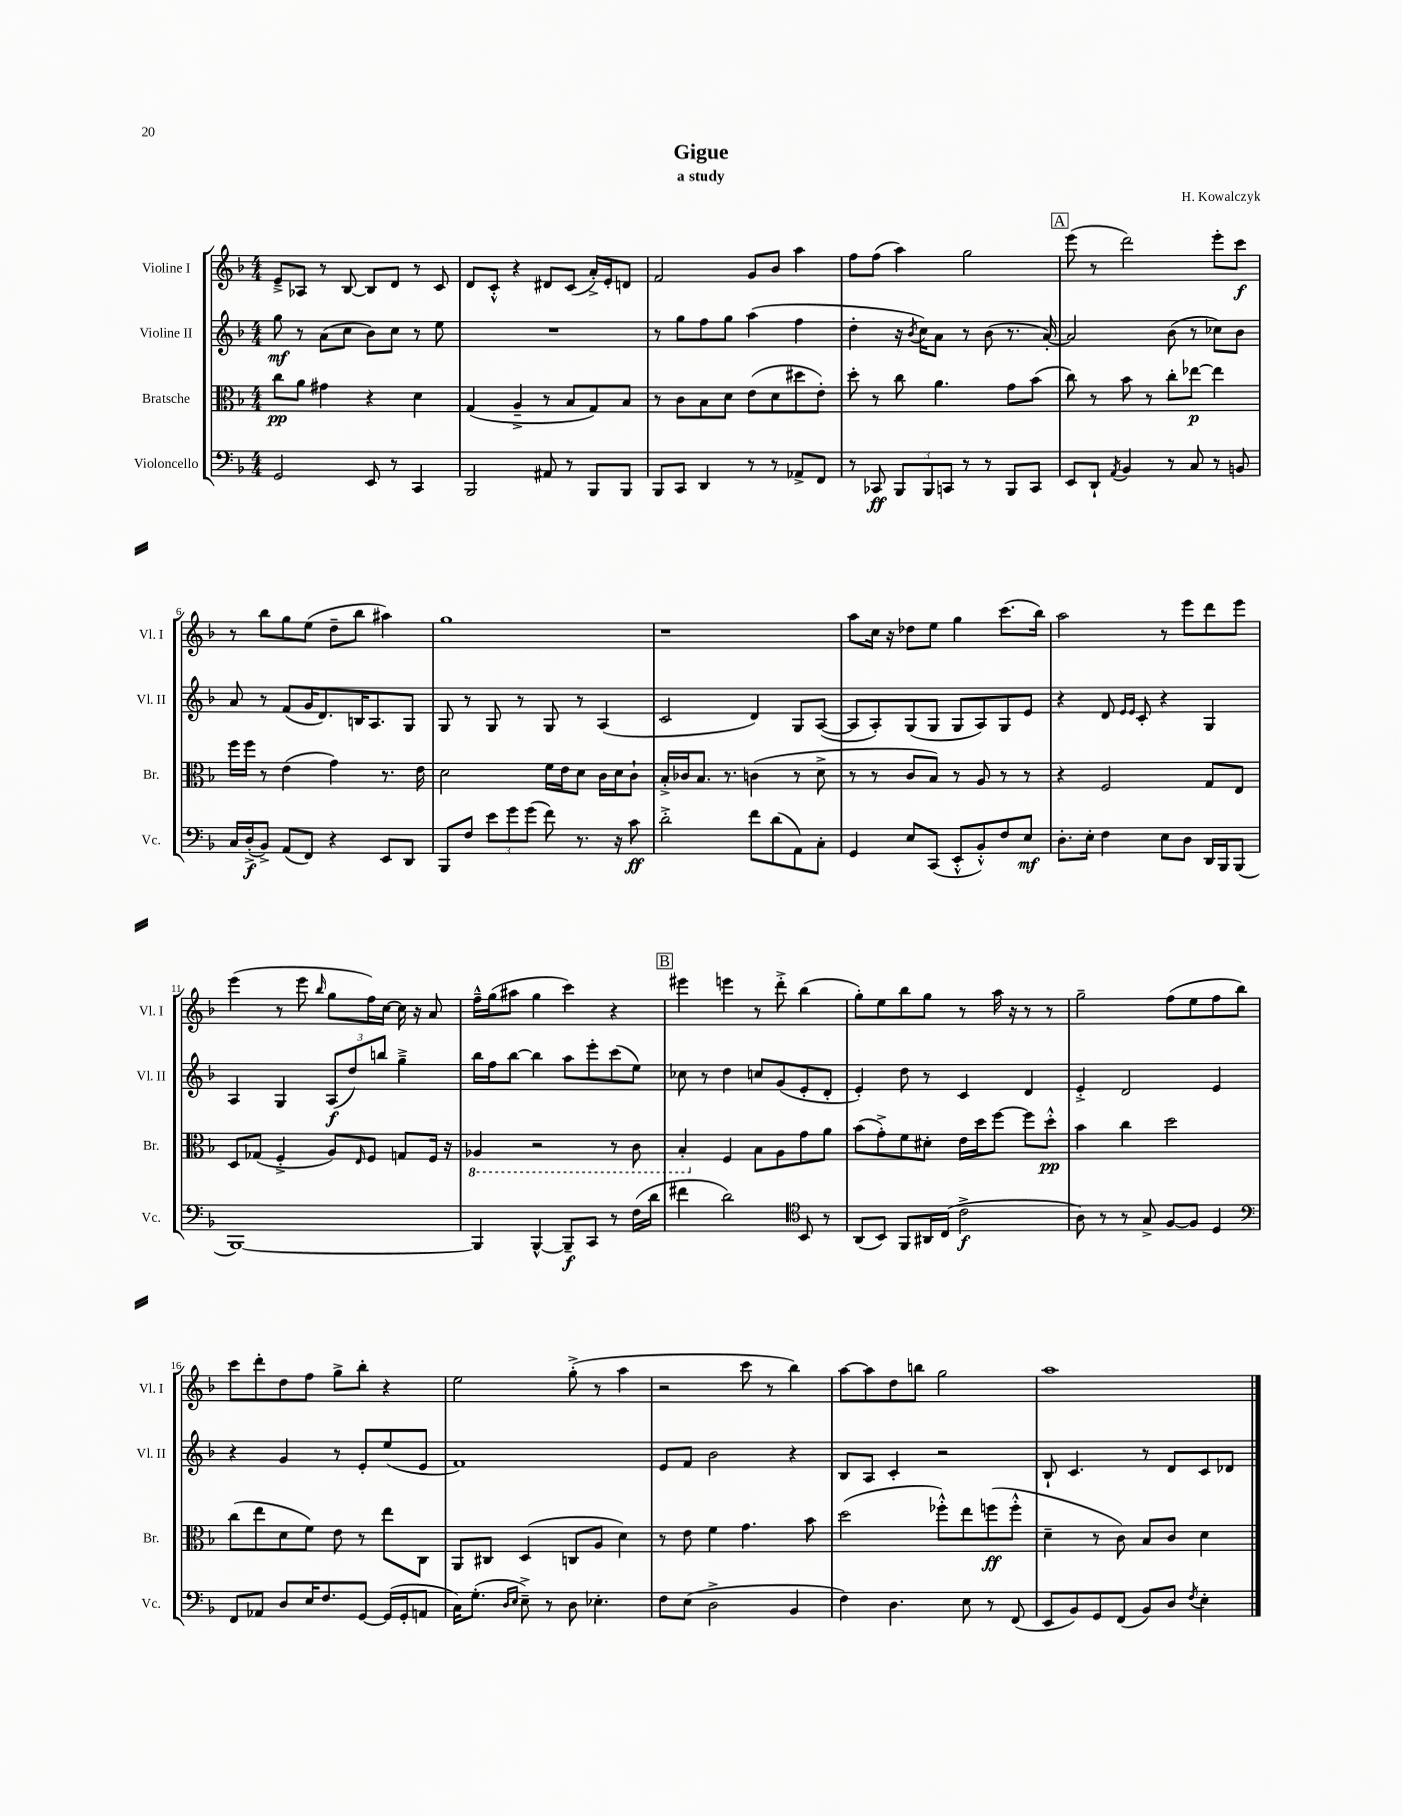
\header { title = "Gigue" composer = "H. Kowalczyk" subtitle = "a study" }
<<
\new StaffGroup <<
\new Staff = "s0" \with { instrumentName = "Violine I" shortInstrumentName = "Vl. I" } {
    \clef treble \key f \major \numericTimeSignature \time 4/4
    e'8---> aes8 r8 bes8~ bes8 d'8 r8 c'8 |
    d'8 c'8-.-^ r4 dis'8 c'8( a'16-.->) e'16-. d'8 |
    f'2 g'8 bes'8 a''4 |
    f''8 f''8( a''4) g''2 |
    \mark \markup { \box "A" } e'''8( r8 d'''2) e'''8-. c'''8\f |
    r8 bes''8 g''8 e''8( d''8-- bes''8 ais''4) |
    g''1 |
    r1 |
    a''8 c''16 r16 des''8 e''8 g''4 c'''8.( bes''16) |
    a''2 r8 e'''8 d'''8 e'''8 |
    e'''4( r8 e'''8 \grace { bes''16 } g''8 f''16) c''16~ c''16 r16 a'8 |
    f''16---^ g''16( ais''8 g''4 c'''4) r4 |
    \mark \markup { \box "B" } eis'''4 e'''4 r8 d'''8-.-> bes''4( |
    g''8-.) e''8 bes''8 g''8 r8 a''16 r16 r8 r8 |
    g''2-- f''8( e''8 f''8 bes''8) |
    c'''8 d'''8-. d''8 f''8 g''8-> bes''8-. r4 |
    e''2 g''8-.->( r8 a''4 |
    r2 c'''8 r8 bes''4) |
    a''8~ a''8 d''8 b''8 g''2 |
    a''1 \bar "|." |
}
\new Staff = "s1" \with { instrumentName = "Violine II" shortInstrumentName = "Vl. II" } {
    \clef treble \key f \major \numericTimeSignature \time 4/4
    g''8\mf r8 a'8( c''8 bes'8) c''8 r8 e''8 |
    R1 |
    r8 g''8 f''8 g''8 a''4( f''4 |
    d''4-. r16 \acciaccatura { bes'8 } c''16) a'8 r8 bes'8( r8. a'16~-.) |
    \mark \markup { \box "A" } a'2 bes'8( r8 ces''8) bes'8 |
    a'8 r8 f'8( g'16 d'8.) b16 a8. g8 |
    g8 r8 g8 r8 g8 r8 a4( |
    c'2 d'4) g8 a8~( |
    a8 a8-.) g8( g8 g8 a8) g8 e'8 |
    r4 d'8 \grace { e'16 e'16 } c'8-. r4 g4 |
    a4 g4 \tuplet 3/2 { a8\f( d''8) b''8 } g''4---> |
    bes''16 f''16 bes''8~ bes''4 a''8 e'''8-. c'''8( e''8) |
    \mark \markup { \box "B" } ces''8 r8 d''4 c''8 g'8( e'8-. d'8-. |
    e'4-.) d''8 r8 c'4 d'4 |
    e'4-.-> d'2 e'4 |
    r4 g'4 r8 e'8-. e''8( e'8 |
    f'1) |
    e'8 f'8 bes'2 r4 |
    bes8 a8 c'4-. r2 |
    bes8-! c'4. r8 d'8 c'8 des'8 \bar "|." |
}
\new Staff = "s2" \with { instrumentName = "Bratsche" shortInstrumentName = "Br." } {
    \clef alto \key f \major \numericTimeSignature \time 4/4
    c''8\pp a'8 gis'4 r4 d'4 |
    g4( a4---> r8 bes8 g8) bes8 |
    r8 c'8 bes8 d'8 e'8( d'8 dis''8 e'8-.) |
    d''8-. r8 c''8 a'4. g'8 bes'8( |
    \mark \markup { \box "A" } c''8) r8 bes'8 r8 c''8-. ees''8~\p ees''4 |
    f''16 f''16 r8 e'4( g'4) r8. e'16 |
    d'2 f'16 e'16 d'8 c'16 d'16 c'8-! |
    bes16-.-> ces'16 bes8. r8. c'4( r8 d'8-> |
    r8 r8 c'8 bes8) r8 a8 r8 r8 |
    r4 f2 g8 e8 |
    d8 ges8( f4-.-> a8) \grace { e16 } f8 g8 f16 r16 |
    \ottava #-1 aes,4 r2 r8 c8 |
    \mark \markup { \box "B" } bes,4-. \ottava #0 f4 bes8 a8 g'8 a'8 |
    bes'8( g'8-.->) f'8 dis'8-. e'16 d''16 f''8~ f''8 d''8-.-^\pp |
    bes'4 c''4 d''2 |
    c''8( e''8 d'8 f'8) e'8 r8 e''8 c8 |
    a,8 cis8 d4( c8 a8 d'4) |
    r8 e'8 f'4 g'4. bes'8 |
    d''2( fes''8-.-^) e''8 f''8\ff( f''8-.-^ |
    d'4-- r8 c'8) bes8 c'8 d'4 \bar "|." |
}
\new Staff = "s3" \with { instrumentName = "Violoncello" shortInstrumentName = "Vc." } {
    \clef bass \key f \major \numericTimeSignature \time 4/4
    g,2 e,8 r8 c,4 |
    bes,,2 ais,8 r8 bes,,8 bes,,8 |
    bes,,8 c,8 d,4 r8 r8 aes,8-> f,8 |
    r8 ces,8\ff \tuplet 3/2 { bes,,8 bes,,8 c,8 } r8 r8 bes,,8 c,8 |
    \mark \markup { \box "A" } e,8 d,8-! \acciaccatura { a,8 } bes,4 r8 c8 r8 b,8 |
    c16 d16-.->\f( bes,8->) a,8( f,8) r4 e,8 d,8 |
    bes,,8 f8 \tuplet 3/2 { e'8 g'8 g'8( } f'8) r8. r16 c'8\ff |
    d'2-.-> f'8 d'8( a,8) c8-. |
    g,4 e8 c,8( e,8-.-^ bes,8-.-^) f8 e8\mf |
    d8.-. e16-. f4 e8 d8 d,16 bes,,16 bes,,8( |
    bes,,1~) |
    bes,,4 bes,,4~-^ bes,,8--\f c,8 r8 f16( d'16 |
    \mark \markup { \box "B" } fis'4 d'2) \clef tenor bes,8 r8 |
    a,8( bes,8) f,8 ais,16 c16( c'2->\f |
    a8) r8 r8 g8-> f8~ f8 d4 |
    \clef bass f,8 aes,8 d8 e16 f8. g,8~ g,16( g,16-. a,8 |
    c16) g8.-.( \grace { d16 e16 } e8--->) r8 d8 ees4.-. |
    f8 e8( d2-> bes,4 |
    f4) d4. e8 r8 f,8( |
    e,8 bes,8) g,8 f,8( bes,8) d8 \acciaccatura { f8 } e4-. \bar "|." |
}
>>
>>
